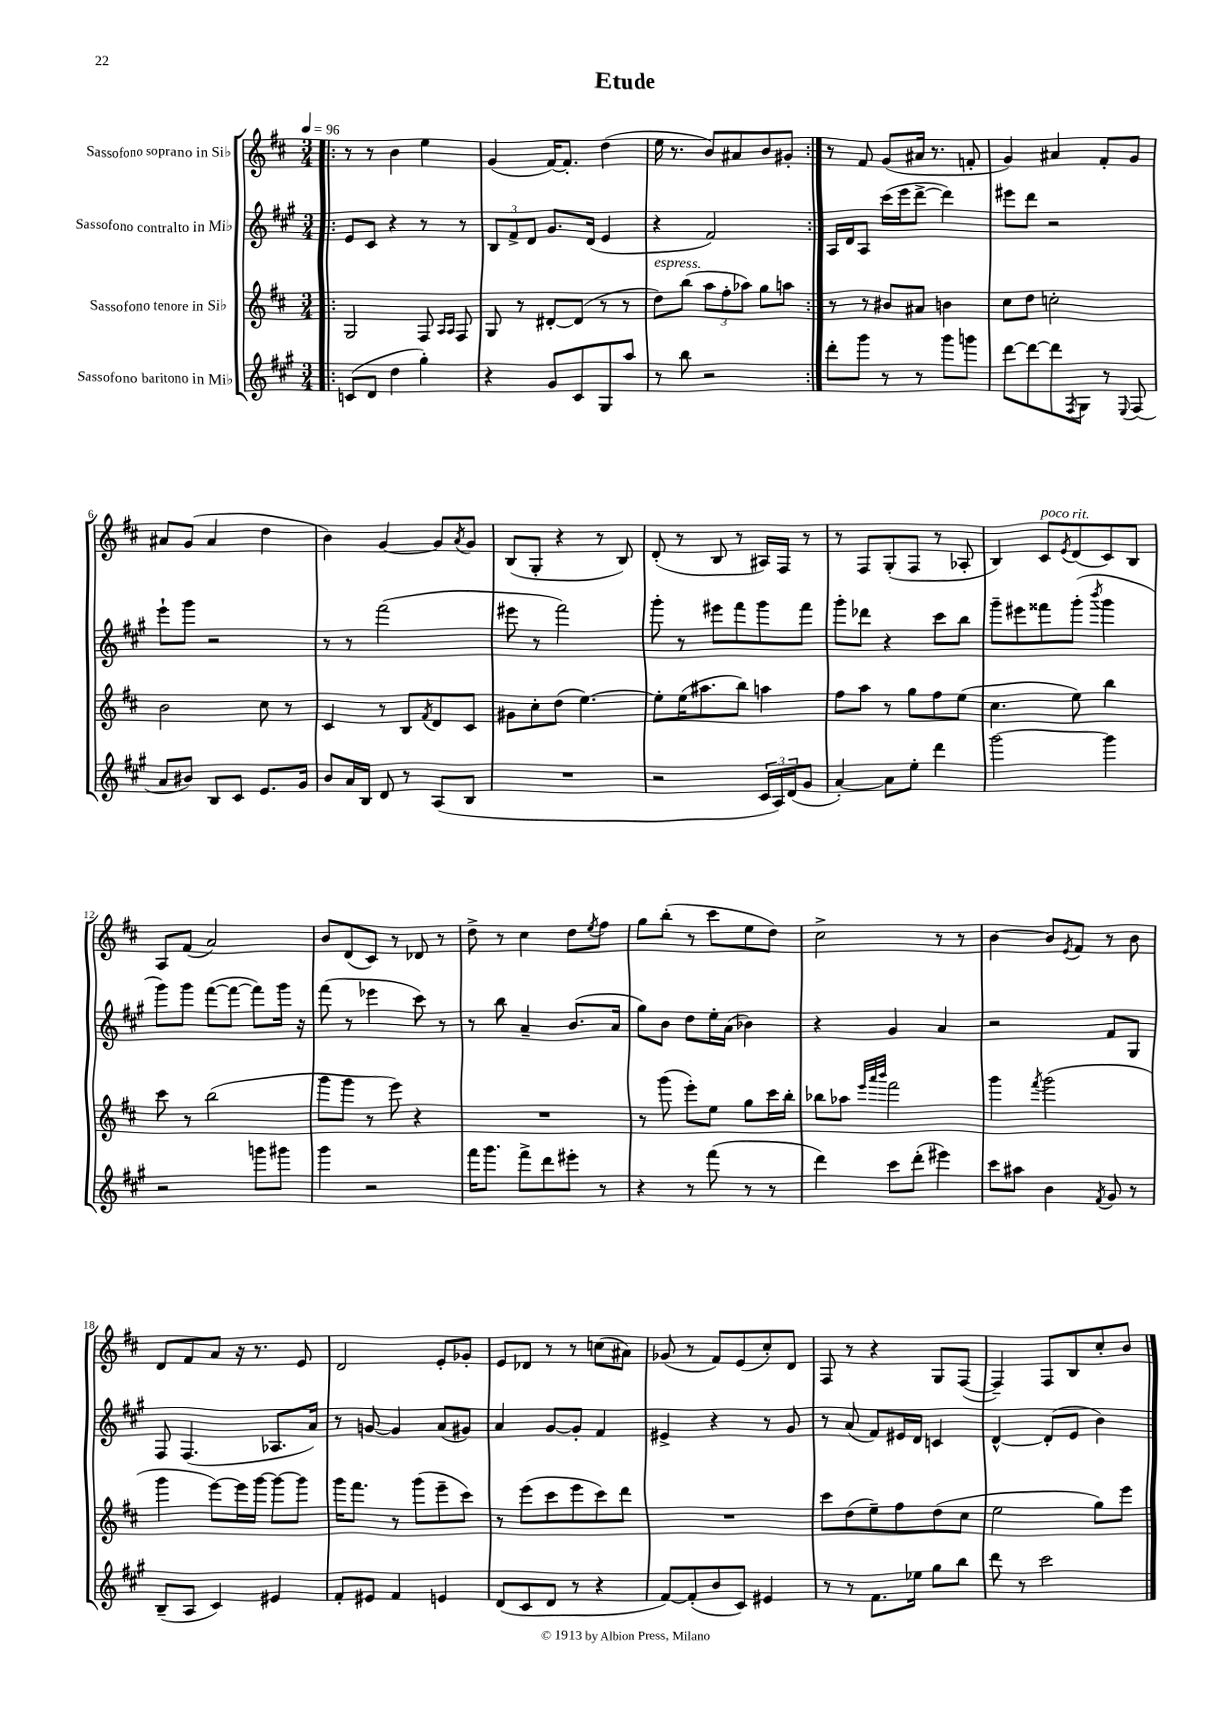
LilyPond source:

\header { title = "Etude" }
<<
\new StaffGroup <<
\new Staff = "s0" \with { instrumentName = "Sassofono soprano in Sib" } {
    \clef treble \key d \major \numericTimeSignature \time 3/4 \tempo 4 = 96
    \repeat volta 2 { \bar ".|:" r8 r8 b'4 e''4 |
    g'4( fis'16~) fis'8.-. d''4( |
    e''16 r8. b'8) ais'8 b'8 gis'8-. | }
    r8 fis'8 g'8( ais'16 r8. f'8-. |
    g'4) ais'4 fis'8-. g'8 |
    ais'8 g'8( ais'4 d''4 |
    b'4) g'4~ g'8 \acciaccatura { a'8 } g'8 |
    b8( g8-. r4 r8 b8) |
    d'8-.( r8 b8 r8 ais16) fis16 r8 |
    r8 fis8 g8-.( fis8 r8 aes8-. |
    b4) cis'8^\markup { \italic "poco rit." } \acciaccatura { e'8 } d'8( cis'8) b8 |
    a8 fis'8( a'2) |
    b'8 d'8( cis'8) r8 des'8 r8 |
    d''8-> r8 cis''4 d''8 \acciaccatura { e''8 } fis''8 |
    g''8 b''8-.( r8 cis'''8 e''8 d''8) |
    cis''2-> r8 r8 |
    b'4~ b'8 \acciaccatura { e'8 } fis'8 r8 b'8 |
    d'8 fis'8 a'8 r16 r8. e'8 |
    d'2 e'8-. ges'8-. |
    e'8 des'8 r8 r8 c''8( ais'8) |
    ges'8( r8 fis'8) e'8( cis''8-.) d'8 |
    fis8 r8 r4 g8 fis8~( |
    fis4--) fis8 b8 cis''8-. b'8 \bar "|." |
}
\new Staff = "s1" \with { instrumentName = "Sassofono contralto in Mib" } {
    \clef treble \key a \major \numericTimeSignature \time 3/4
    \repeat volta 2 { \bar ".|:" e'8 cis'8 r4 r8 r8 |
    \tuplet 3/2 { b8 fis'8-> d'8 } gis'8. d'16( e'4 |
    r4 fis'2) | }
    a16 d'16 a8 cis'''16( e'''16 d'''8~-> d'''4) |
    eis'''8 d'''8 r2 |
    e'''8-! gis'''8 r2 |
    r8 r8 fis'''2( |
    eis'''8 r8 fis'''2) |
    gis'''8-. r8 eis'''8 fis'''8 gis'''8 fis'''8 |
    gis'''8-. des'''8 r4 cis'''8 b''8 |
    gis'''8-- eis'''8 fisis'''8 gis'''8-.( \acciaccatura { b'''8 } gis'''4 |
    gis'''8) gis'''8 fis'''8~( fis'''8~ fis'''8) gis'''16 r16 |
    fis'''8( r8 ees'''4 cis'''8) r8 |
    r8 b''8 a'4-- b'8.( a'16 |
    gis''8) b'8 d''8 e''16-. a'16( bes'4) |
    r4 gis'4 a'4 |
    r2 fis'8 gis8 |
    fis8 fis4.( aes8. a'16) |
    r8 g'8~ g'4 a'8( gis'8) |
    a'4 gis'8~ gis'8-. fis'4 |
    eis'4-> r4 r8 gis'8 |
    r8 a'8( fis'8) eis'16 d'16 c'4 |
    d'4~-^ d'8-.( e'8 b'4) \bar "|." |
}
\new Staff = "s2" \with { instrumentName = "Sassofono tenore in Sib" } {
    \clef treble \key d \major \numericTimeSignature \time 3/4
    \repeat volta 2 { \bar ".|:" g2 fis8 \grace { a16 a16 } fis8 |
    g8 r8 dis'8~-. dis'8( r8 r8 |
    d''8^\markup { \italic "espress." }) b''8( \tuplet 3/2 { a''8 fis''8-. aes''8) } g''8 a''8 | }
    r8 r8 bis'8 ais'8 b'4 |
    cis''8 d''8 c''2-. |
    b'2 cis''8 r8 |
    cis'4 r8 b8 \acciaccatura { fis'8 } d'8 cis'8 |
    gis'8 cis''8-. d''8( e''4.~) |
    e''8-. e''16( ais''8. b''8) a''4 |
    fis''8 a''8 r8 g''8 fis''8 e''8( |
    cis''4. e''8) b''4 |
    cis'''8 r8 b''2( |
    g'''8 g'''8 r8 e'''8) r4 |
    R2. |
    r8 g'''8( e'''8-.) e''8 g''8 cis'''16 b''16-. |
    bes''8 aes''8 \grace { e'''32 a'''32 b'''32 } fis'''2 |
    g'''4 \acciaccatura { fis'''8 } g'''2( |
    g'''4 e'''8~) e'''16 g'''16~ g'''8~ g'''8 |
    g'''16 fis'''8. r8 g'''8( e'''8-- cis'''8) |
    r8 e'''8( cis'''8 e'''8 cis'''8) d'''8 |
    R2. |
    cis'''8 d''8( e''8--) fis''8 d''8( cis''8 |
    e''2 g''8) e'''8 \bar "|." |
}
\new Staff = "s3" \with { instrumentName = "Sassofono baritono in Mib" } {
    \clef treble \key a \major \numericTimeSignature \time 3/4
    \repeat volta 2 { \bar ".|:" c'8( d'8 d''4 gis''4-.) |
    r4 gis'8 cis'8 gis8 a''8 |
    r8 b''8 r2 | }
    d'''8-. gis'''8 r8 r8 gis'''8 g'''8 |
    d'''8~ d'''8~ d'''8 \acciaccatura { fis8 } gis8 r8 \appoggiatura { e8 } fis8( |
    a'8 bis'8) b8 cis'8 e'8. gis'16 |
    b'8 a'16 b16 d'8 r8 a8( b8 |
    R2. |
    r2 \tuplet 3/2 { cis'16 a16) d'16( } gis'8 |
    a'4~-.) a'8 e''8-. d'''4 |
    gis'''2~ gis'''4 |
    r2 g'''8 gis'''8 |
    gis'''4 r2 |
    fis'''16 gis'''8. fis'''8-> d'''8 eis'''8-. r8 |
    r4 r8 fis'''8( r8 r8 |
    d'''4) cis'''8 d'''8-.( eis'''4) |
    cis'''8 ais''8 b'4 \acciaccatura { fis'8 } gis'8 r8 |
    b8--( a8 cis'4) eis'4 |
    fis'8-. eis'8 fis'4 e'4 |
    d'8( cis'8 d'8 r8 r4 |
    fis'8~) fis'8-.( b'8 cis'8) eis'4 |
    r8 r8 fis'8. ees''16 gis''8 b''8 |
    d'''8 r8 cis'''2 \bar "|." |
}
>>
>>
